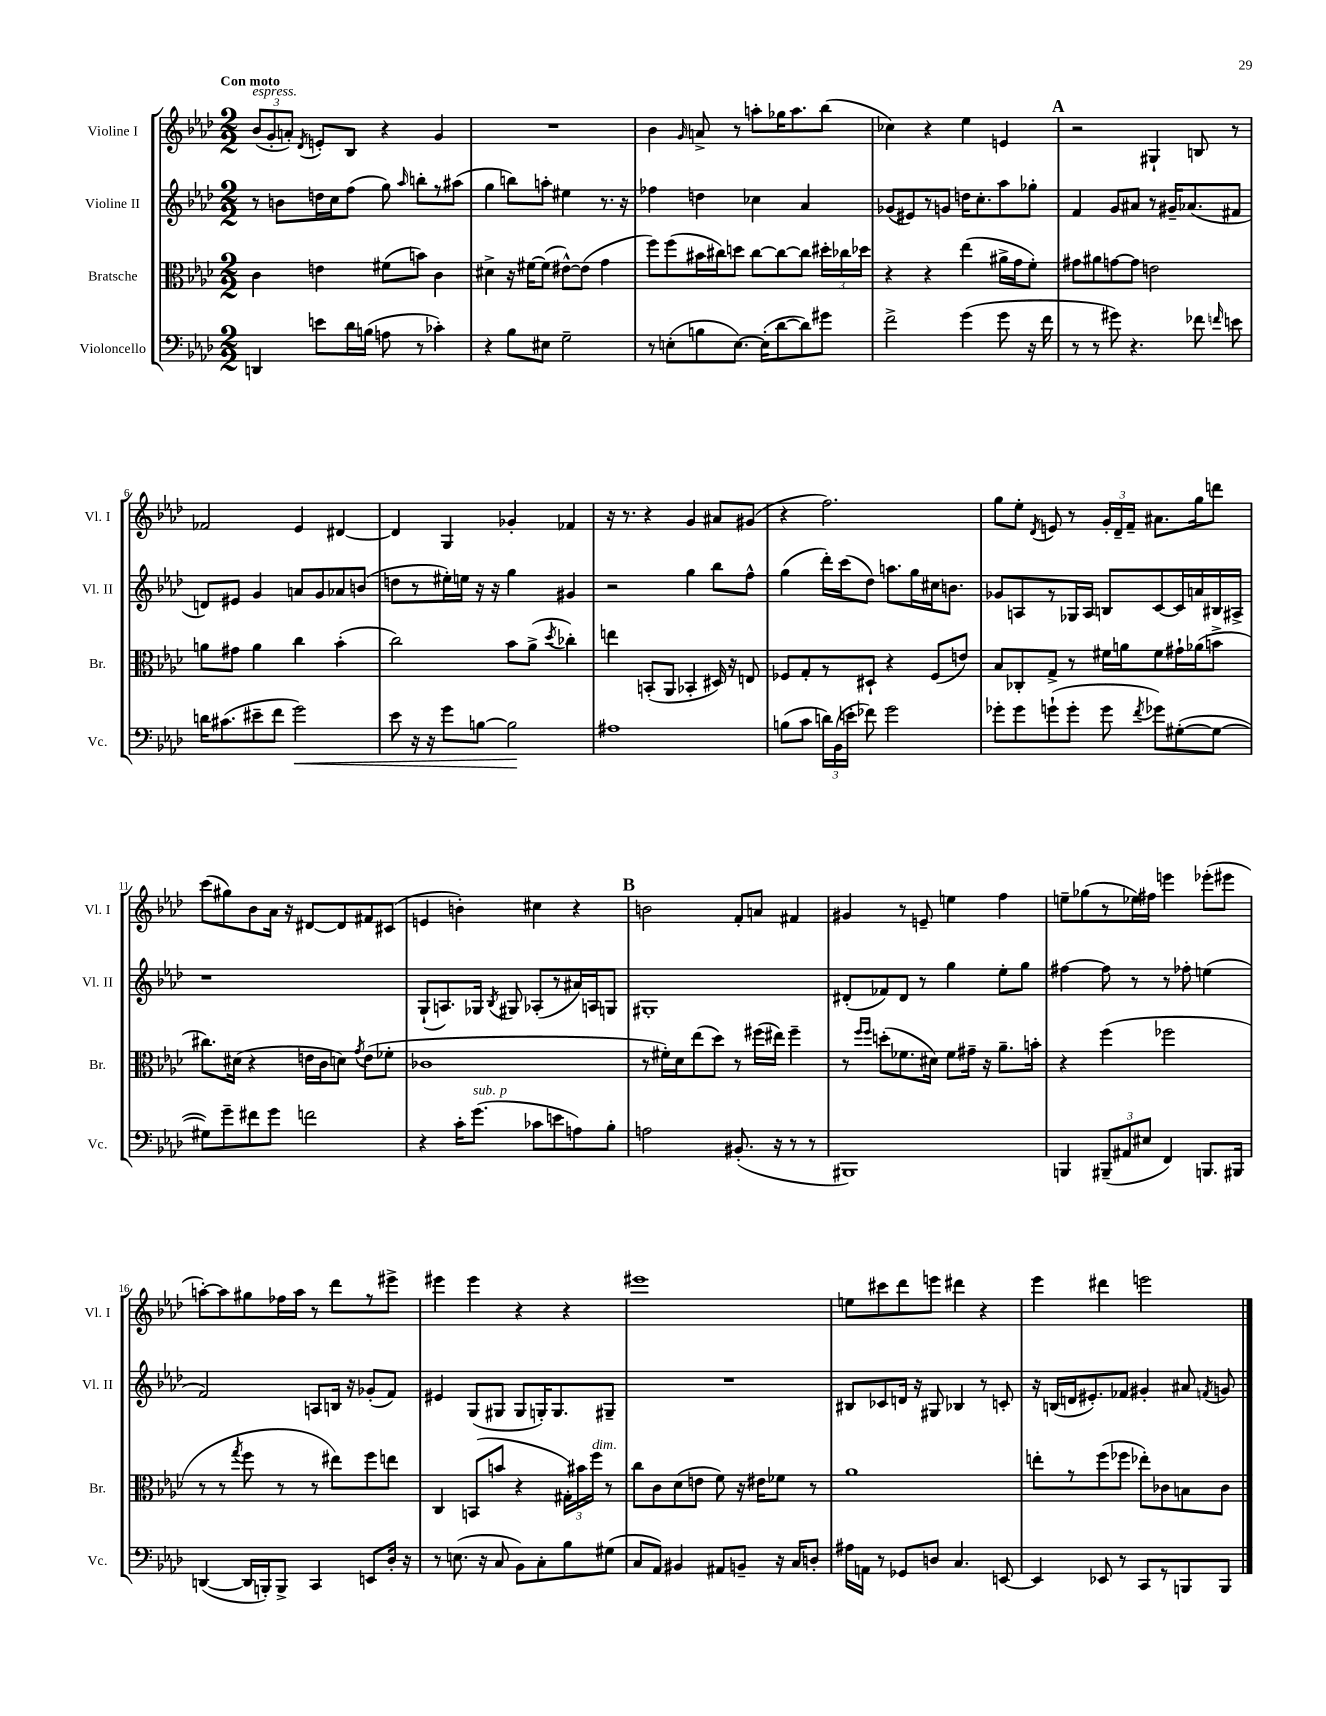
<<
\new StaffGroup <<
\new Staff = "s0" \with { instrumentName = "Violine I" shortInstrumentName = "Vl. I" } {
    \clef treble \key aes \major \numericTimeSignature \time 2/2 \tempo "Con moto"
    \autoBeamOff \tuplet 3/2 { bes'8[^\markup { \italic "espress." }( g'8-. a'8]-.) } \acciaccatura { des'8 } e'8[-. bes8] r4 g'4 |
    R1 |
    bes'4 \grace { g'16 } a'8-> r8 a''8[-. ges''16 a''8. bes''8]( |
    ces''4) r4 ees''4 e'4 |
    \mark \markup { \bold "A" } r2 gis4-! b8 r8 |
    fes'2 ees'4 dis'4~ |
    dis'4 g4 ges'4-. fes'4 |
    r16 r8. r4 g'4 ais'8[ gis'8]( |
    r4 f''2.) |
    g''8[ ees''8]-. \acciaccatura { des'8 } e'8 r8 \tuplet 3/2 { g'16[-. des'16-- f'16]-- } ais'8.[ g''16 d'''8] |
    c'''8[( gis''8) bes'8 aes'16] r16 dis'8[~ dis'8 fis'8 cis'8]( |
    e'4 b'4-.) cis''4 r4 |
    \mark \markup { \bold "B" } b'2 f'8[-. a'8] fis'4 |
    gis'4 r8 e'8-- e''4 f''4 |
    e''8[-- ges''8( r8 ees''16) fis''16] e'''4 ees'''8[-.( eis'''8] |
    a''8[~-.) a''8 gis''8 fes''16 a''16] r8 des'''8[ r8 eis'''8]-> |
    eis'''4 eis'''4 r4 r4 |
    eis'''1 |
    e''8[ cis'''8 des'''8 e'''8] dis'''4 r4 |
    ees'''4 dis'''4 e'''2 \bar "|." |
}
\new Staff = "s1" \with { instrumentName = "Violine II" shortInstrumentName = "Vl. II" } {
    \clef treble \key aes \major \numericTimeSignature \time 2/2
    \autoBeamOff r8 b'8[ d''16 c''16 f''8]( g''8) \grace { aes''16 } b''8[-. r8 ais''8]( |
    g''4 b''8[) a''8]-. eis''4 r8. r16 |
    fes''4 d''4 ces''4 aes'4 |
    ges'8[( eis'8) r8 g'8] d''16[ c''8.-. aes''8 ges''8]-. |
    \mark \markup { \bold "A" } f'4 g'8[ ais'8] r8 gis'16[-- aes'8.( fis'8] |
    d'8[) eis'8] g'4 a'8[ g'8 aes'8 b'8]( |
    d''8[ r8 eis''16-.) e''16] r16 r16 g''4 gis'4 |
    r2 g''4 bes''8[ f''8]-^ |
    g''4( des'''16[-.) c'''16( des''8]) a''8.[ g''16 cis''16 b'8.] |
    ges'8[ a8 r8 ges16 a16] b8[ c'8~ c'16 a'16 bis16 ais16]-> |
    r1 |
    g8[-!( a8.) ges16] \acciaccatura { bes8 } gis8 aes8[-.( r8 ais'16) a16 g8] |
    \mark \markup { \bold "B" } gis1-. |
    dis'8[-.( fes'8) dis'8] r8 g''4 ees''8[-. g''8] |
    fis''4~ fis''8 r8 r8 fes''8-. e''4( |
    f'2) a8[ b16] r16 ges'8[-.( f'8]) |
    eis'4 g8[( gis8] gis8[ g16-.) g8. gis8]-- |
    R1 |
    bis8[ ces'8 d'16] r16 gis8 bes4 r8 c'8-. |
    r16 b16[( d'16 eis'8.-.) fes'8] gis'4-. ais'8 \acciaccatura { f'8 } g'8 \bar "|." |
}
\new Staff = "s2" \with { instrumentName = "Bratsche" shortInstrumentName = "Br." } {
    \clef alto \key aes \major \numericTimeSignature \time 2/2
    \autoBeamOff c'4 e'4 fis'8[( b'8]) c'4 |
    dis'4-> r16 fis'16[~ fis'8]( eis'8[~-^) eis'8]( g'4 |
    f''8[) f''8( bis'16 cis''16) d''8] cis''8[~ cis''8~ cis''8] \tuplet 3/2 { dis''16[-. ces''16 des''16] } |
    r4 r4 ees''4( ais'16[-> g'16 f'8]-.) |
    \mark \markup { \bold "A" } gis'8[ ais'8 g'8~ g'8] e'2 |
    a'8[ gis'8] a'4 c''4 bes'4-.( |
    c''2) bes'8[ aes'8]->( \acciaccatura { des''8 } ces''4-.) |
    e''4 b,8[-.( aes,8] bes,4-. dis16) r16 e8 |
    fes8[ g8-. r8 dis8]-! r4 fes8[( e'8]) |
    bes8[ ces8-. g8]-> r8 fis'16[ a'16 fis'8 gis'16-! aes'16( b'8]-> |
    cis''8.[) dis'16]( r4 e'16[ c'16 d'8]) \acciaccatura { g'8 } e'8[( fes'8]-. |
    ces'1 |
    \mark \markup { \bold "B" } r8 fis'16[-.) des'16 ees''8( des''8]) r8 fis''16[( eis''16]) fis''4-- |
    r8 \grace { f''16[ f''16] } d''8[-.( fes'8. dis'16]) fes'8[ gis'16]-- r16 aes'8.[-- b'16]-. |
    r4 f''4( fes''2 |
    r8 r8 \acciaccatura { g''8 } f''8 r8 r8 eis''8[) f''8 e''8] |
    c4 b,8[( b'8] r4 \tuplet 3/2 { gis16[-.) bis'16 f''16]^\markup { \italic "dim." } } r8 |
    c''8[ c'8 des'8( e'8] f'8) r16 eis'16[ fes'8] r8 |
    aes'1 |
    e''8[-. r8 f''8( fes''8] ees''8[-.) ces'8 b8 ces'8] \bar "|." |
}
\new Staff = "s3" \with { instrumentName = "Violoncello" shortInstrumentName = "Vc." } {
    \clef bass \key aes \major \numericTimeSignature \time 2/2
    \autoBeamOff d,4 e'8[ des'16 b16]( a8 r8 ces'4-.) |
    r4 bes8[ eis8] g2-- |
    r8 e8[-.( b8 e8.]~) e16[-.( des'8~ des'8) gis'8] |
    f'2-> g'4( g'8 r16 f'16 |
    \mark \markup { \bold "A" } r8 r8 gis'8) r4. fes'8 \grace { f'16 } e'8 |
    d'16[ cis'8.( eis'8-- f'8] g'2\<) |
    ees'8 r16 r16 g'8[ b8]~ b2\! |
    ais1 |
    b8[( c'8] \tuplet 3/2 { d'16[) bes,16( e'16]-. } fes'8) g'2 |
    ges'8[-. ges'8 g'8-!( g'8]-. g'8 \acciaccatura { f'8 } ges'8[) gis8~-.( gis8]~ |
    gis8[) g'8-- fis'8 g'8] f'2 |
    r4 c'16[-. g'8.]^\markup { \italic "sub. p" }( ces'8[ e'8 a8) bes8]-. |
    \mark \markup { \bold "B" } a2 bis,8.-.( r16 r8 r8 |
    bis,,1) |
    b,,4 \tuplet 3/2 { bis,,8[--( ais,8 eis8] } f,4) b,,8.[ bis,,16] |
    d,4~( d,16[ b,,16-.) b,,8]-> c,4 e,8[ des16]-. r16 |
    r8 e8.( r16 c8 bes,8[) c8-. bes8 gis8]( |
    c8[ aes,8]) bis,4 ais,8[ b,8]-- r16 c16[ d8]-. |
    ais16[ a,16] r8 ges,8[ d8] c4. e,8~ |
    e,4 ees,8 r8 c,8[ r8 b,,8 b,,8] \bar "|." |
}
>>
>>
